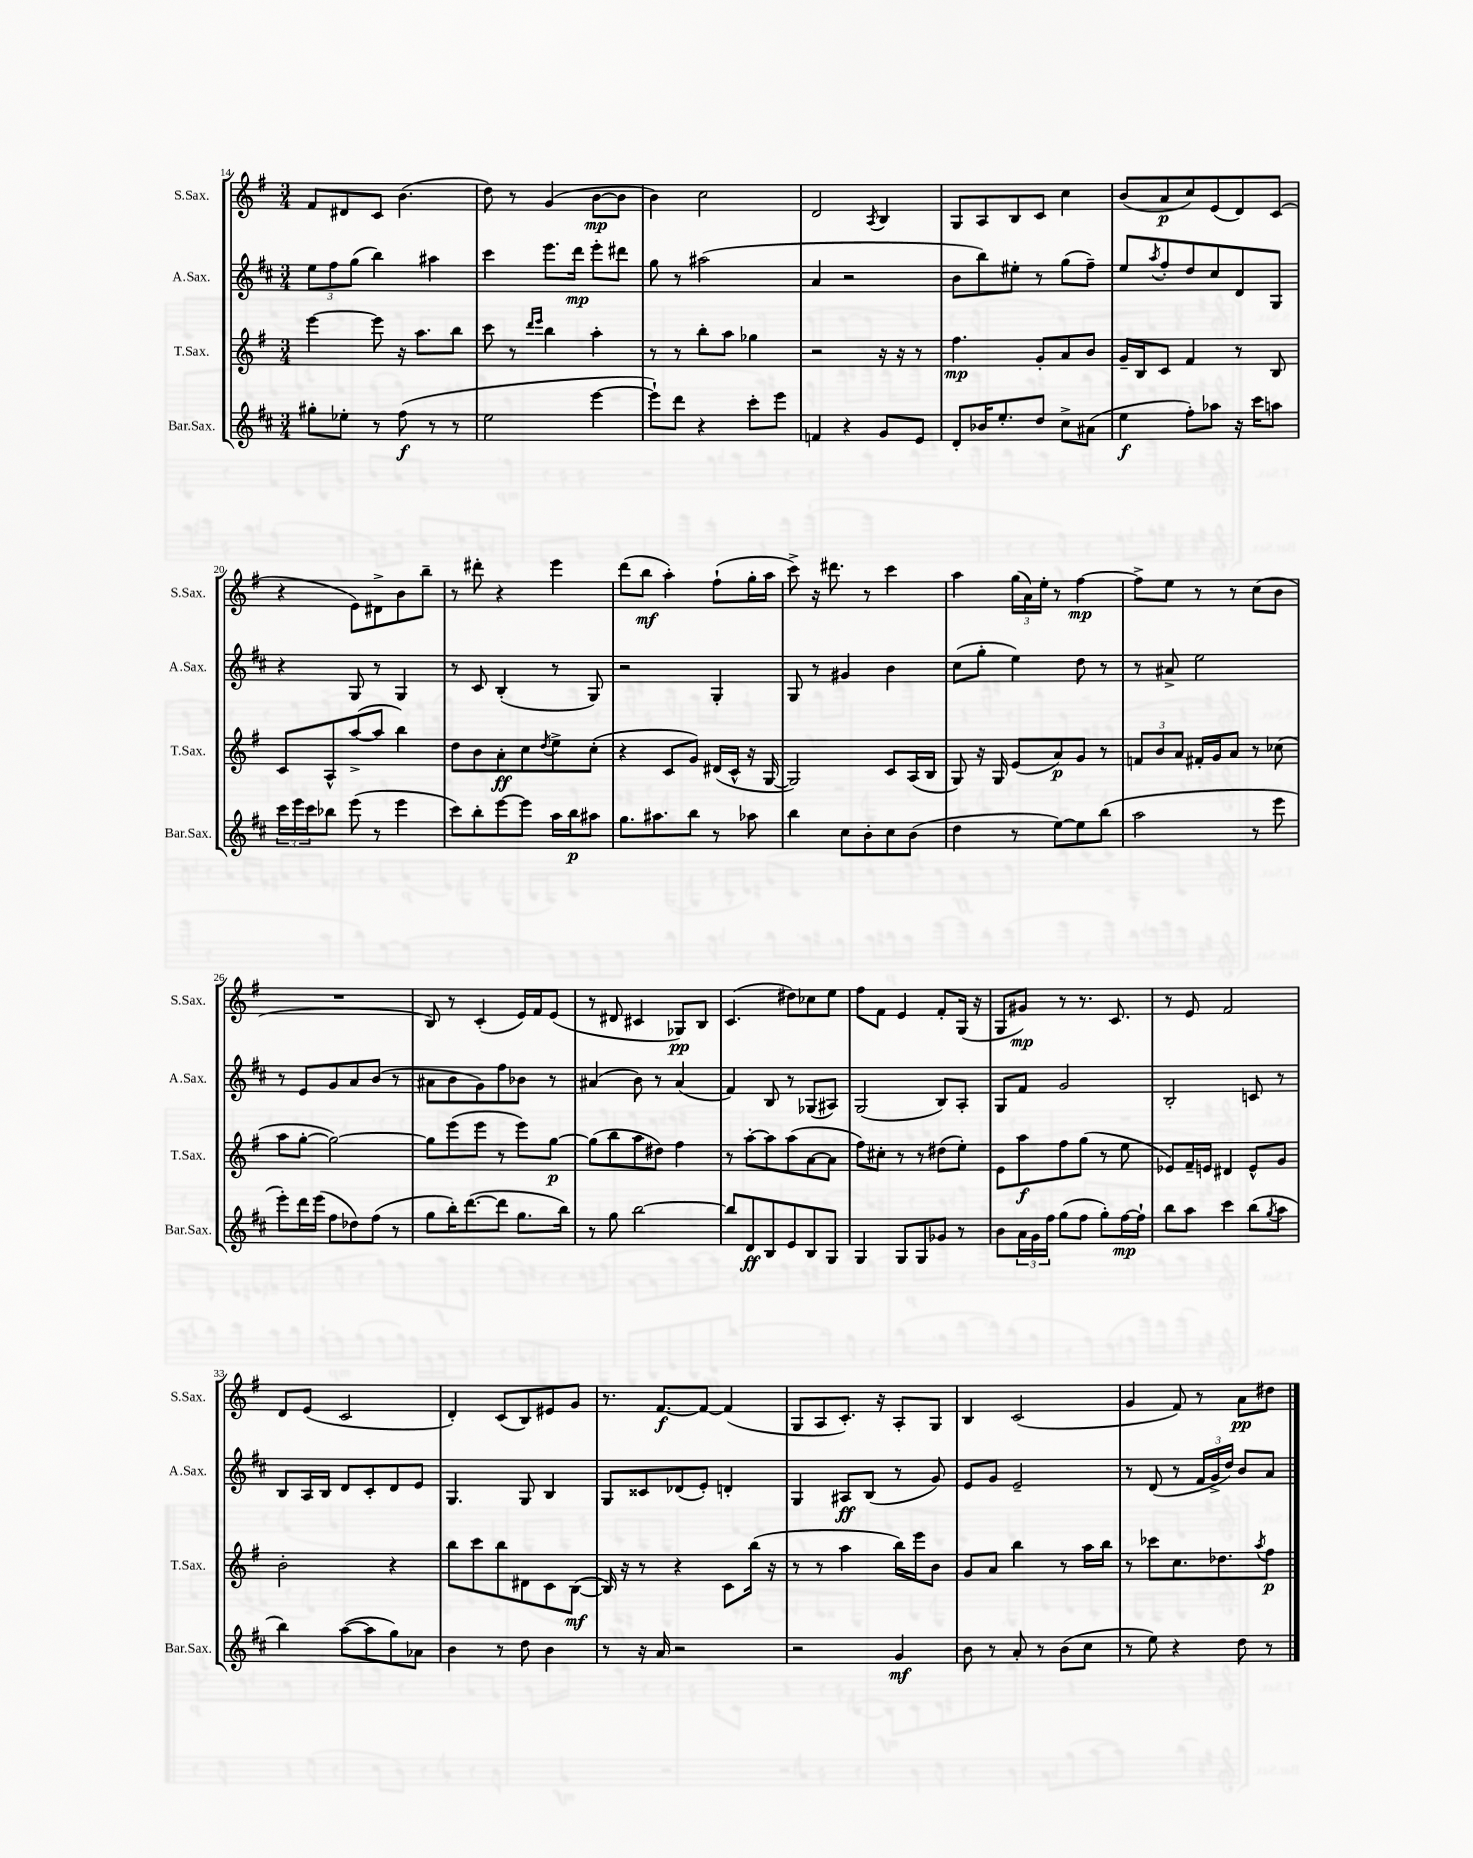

**kern	**kern	**kern	**kern
*staff4	*staff3	*staff2	*staff1
*clefG2	*clefG2	*clefG2	*clefG2
*k[f#c#]	*k[f#]	*k[f#c#]	*k[f#]
*M3/4	*M3/4	*M3/4	*M3/4
8gg#'	[4eee	12ee	8f#
.	.	12ff#	.
8ee-'	.	.	8d#
.	.	(12gg	.
8r	8eee]	4bb)	8c
(8ff#	16r	.	(4.b
.	8.aa	.	.
8r	.	4aa#	.
8r	8bb	.	.
=	=	=	=
2ee	8ccc	4ccc#	8dd)
.	8r	.	8r
.	16qqddd	.	.
.	16qqeee	.	.
.	4bb	8.eee	(4g
.	.	16ddd	.
[4eee	4aa'	8eee'	[8b
.	.	8ddd#	8b]
=	=	=	=
8eee`])	8r	8gg	4b)
8ddd	8r	8r	.
4r	8bb'	(2aa#	2cc
.	8aa	.	.
8ccc#'	4gg-	.	.
8eee	.	.	.
=	=	=	=
4f	2r	4a	2d
4r	.	2r	.
.	.	.	8qA
8g	16r	.	4B
.	16r	.	.
8e	8r	.	.
=	=	=	=
8d'	4.ff#	8b	8G
16b-	.	8bb)	8A
8.ee'	.	.	.
.	.	8ee#'	8B
8dd	8g'	8r	8c
8cc#^	8a	(8gg	4cc
(8a#	8b	8ff#~)	.
=	=	=	=
4ee	16g~	8ee	(8b
.	16B	.	.
.	.	8qaa	.
.	8c	8ff#'	8a
8ff#')	4f#	8dd	8cc)
8aa-	.	8cc#	(8e
16r	8r	8d	8d)
16ccc#	.	.	.
8aa	8B	8G	(8c
=	=	=	=
24ccc#	8c	4r	4r
24eee	.	.	.
24ccc#	.	.	.
8bb-	8A^^	.	.
(8eee	([8aa^	8G	8e)
8r	8aa]	8r	8d#^
4eee	4bb)	4G	8b
.	.	.	8bb~
=	=	=	=
8ccc#)	8dd	8r	8r
8bb'	8b	8c#	8ddd#'
[8eee	8a'	(4B'	4r
8eee]	8cc	.	.
.	8qdd	.	.
16aa	8ee^	8r	4eee
16bb	.	.	.
8aa#	(8cc'	8G)	.
=	=	=	=
8.gg	4r	2r	(8ddd
.	.	.	8bb
8.aa#	.	.	.
.	8c	.	4aa')
8bb	8g)	.	.
8r	(16d#	4G'	(8ff#`
.	16c^^	.	.
8aa-	16r	.	16gg'
.	[16G	.	16aa
=	=	=	=
4bb	2G])	8G	8ccc^)
.	.	8r	16r
.	.	.	8.ddd#
8cc#	.	4g#	.
8b'	.	.	8r
8cc#	8c	4b	4ccc
(8b	(16A	.	.
.	16B	.	.
=	=	=	=
4dd	8G)	(8cc#	4aa
.	16r	8gg'	.
.	16G	.	.
8r	(8e	4ee)	(24gg
.	.	.	24a)
.	.	.	24ee'
[8ee)	8a)	.	8r
8ee]	8g	8dd	[4ff#
(8bb	8r	8r	.
=	=	=	=
2aa	12f	8r	8ff#^]
.	12b	.	.
.	.	8a#^	8ee
.	12a	.	.
.	16f#'	2ee	8r
.	16g	.	.
.	8a	.	8r
8r	8r	.	(8cc
8eee	(8cc-	.	8b
=	=	=	=
8eee')	8aa	8r	2.r
16ddd	[8gg'	8e	.
(16eee	.	.	.
8ff#	2gg_)	8g	.
8dd-)	.	8a	.
(8ff#	.	(8b	.
8r	.	8r	.
=	=	=	=
8gg	8gg]	8a#	8B)
16bb')	(8eee	8b	8r
([8.ddd	.	.	.
.	8eee	8g)	(4c'
8ddd]	8r	8ff#	.
8.gg	8eee)	8b-	16e)
.	.	.	16f#
.	[8gg	8r	(8e
16bb)	.	.	.
=	=	=	=
8r	(8gg]	(4a#	8r
8gg	8bb	.	8d#
[2bb	8aa	8b)	4c#
.	8dd#)	8r	.
.	4ff#	(4a#	8G-)
.	.	.	8B
=	=	=	=
8bb]	8r	4f#)	(4.c
8d	[8aa'	.	.
8B	8aa]	8B	.
8e	(8aa	8r	8dd#)
8B	[8a	(8G-	8cc-
8G	8a]	8A#)	8ee
=	=	=	=
4G	8ff#)	(2G	8ff#
.	8cc#'	.	8f#
8G	8r	.	4e
8G	8r	.	.
8g-	(8dd#	8B)	8f#'
8r	8ee')	8A'	(16G
.	.	.	16r
=	=	=	=
8b	8e	8G	8G
24a	8aa	8f#	8g#)
24g	.	.	.
24ff#	.	.	.
(8gg	8ff#	2g	8r
8ff#	(8gg	.	8.r
8gg')	8r	.	.
.	.	.	8.c
[16ff#	8ee	.	.
16ff#`]	.	.	.
=	=	=	=
8bb	8e-)	2B'	8r
8aa	16f#~	.	8e
.	16e	.	.
4ccc#	4d#	.	2f#
(8bb	8e^^	8c	.
8qgg	.	.	.
8aa	8g	8r	.
=	=	=	=
4bb)	2b'	8B	8d
.	.	16A	(8e
.	.	16B	.
([8aa	.	8d	2c
8aa]	.	8c#'	.
8gg)	4r	8d	.
8a-	.	8e	.
=	=	=	=
4b	8bb	4.G	4d')
.	8ccc	.	.
8r	8bb	.	(8c
8dd	8d#	8G	8B)
4b	8c	4B	8e#
.	([8B	.	8g
=	=	=	=
8r	16B])	8G	8.r
.	16r	.	.
16r	8r	8c##	.
16a	.	.	[8.f#
2r	4r	(8d-	.
.	.	8e')	8f#_
.	8c	4d'	(4f#]
.	(16bb	.	.
.	16r	.	.
=	=	=	=
2r	8r	4G	8G
.	8r	.	8A
.	4aa	8A#	8.c')
.	.	(8B	.
.	.	.	16r
4g	16bb)	8r	8A'
.	16eee	.	.
.	8b	8g)	8G
=	=	=	=
8b	8g	8e	4B
8r	8a	8g	.
8a'	4bb	2e~	(2c
8r	.	.	.
(8b	8r	.	.
8cc#	16aa	.	.
.	16bb	.	.
=	=	=	=
8r	8r	8r	4g
8ee)	8ccc-	(8d	.
4r	8.cc	8r	8f#)
.	.	24f#	8r
.	.	24g^	.
.	8.dd-	.	.
.	.	24dd)	.
8dd	.	8b	8a
.	8qaa	.	.
8r	8ff#	8a	8dd#
==	==	==	==
*-	*-	*-	*-
